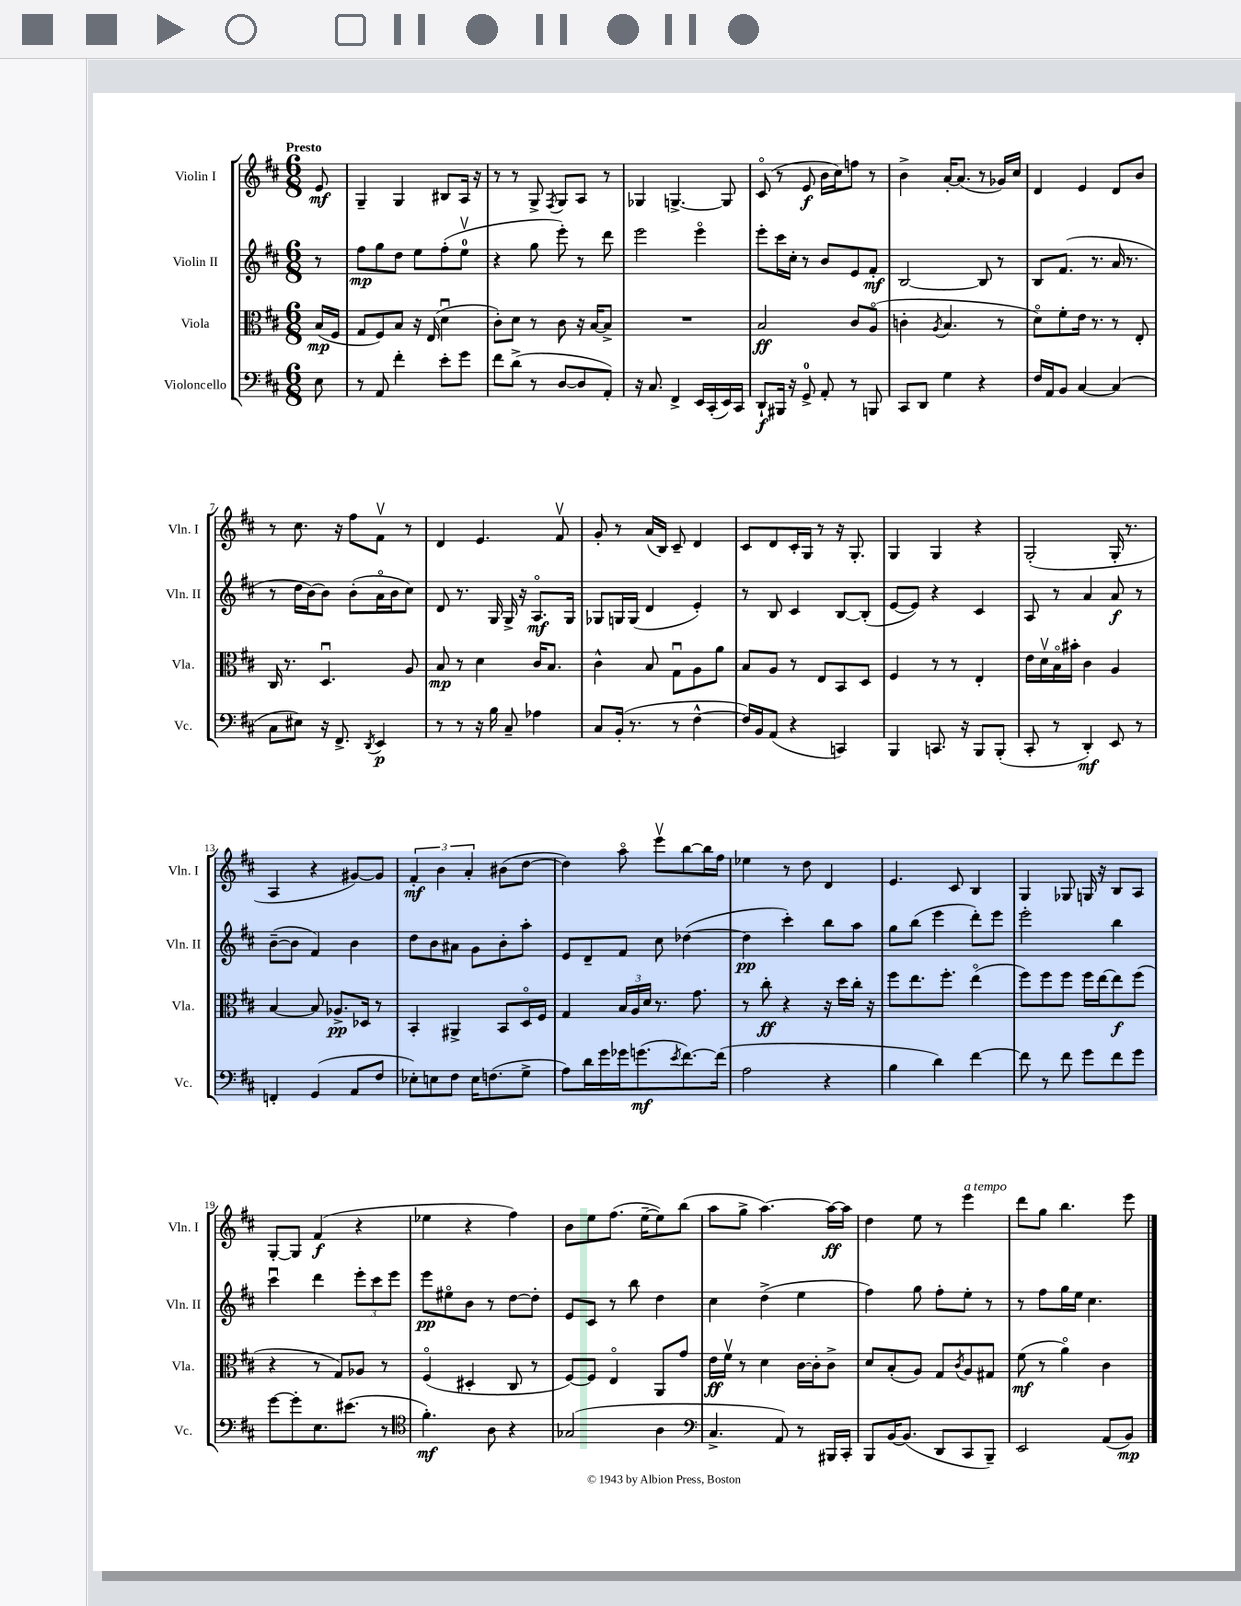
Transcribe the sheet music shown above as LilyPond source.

<<
\new StaffGroup <<
\new Staff = "s0" \with { instrumentName = "Violin I" shortInstrumentName = "Vln. I" } {
    \clef treble \key d \major \numericTimeSignature \time 6/8 \partial 8 \tempo "Presto"
    e'8\mf |
    g4-- g4 bis8 a16 r16 |
    r8 r8 g8-> \acciaccatura { fis8 } g8 a8 r8 |
    ges4 g4.~-> g8 |
    cis'8\flageolet( r8 e'8\f b'16 cis''16) f''8 r8 |
    b'4-> a'16~-. a'8.( r8 ges'16) cis''16 |
    d'4 e'4 d'8 b'8 |
    r8 cis''8. r16 fis''8 fis'8\upbow r8 |
    d'4 e'4. fis'8\upbow |
    g'8-. r8 a'16( b16) cis'8-- d'4 |
    cis'8 d'8 cis'16-. g16 r8 r16 g8.-. |
    g4 g4 r4 |
    g2-.( g16-. r8. |
    a4 r4 gis'8~) gis'8 |
    \tuplet 3/2 { fis'4-.\mf b'4 a'4-. } bis'8( d''8~ |
    d''4) a''8\flageolet e'''8\upbow b''8~ b''16 fis''16 |
    ees''4 r8 d''8 d'4 |
    e'4. cis'8 b4 |
    g4 ges8 g16 r16 b8 a8 |
    g8~-. g8 fis'4\f( r4 |
    ees''4 r4 fis''4) |
    b'8 e''8 fis''8.( e''16~-- e''8) b''8( |
    a''8 g''8-> a''4.~) a''16~\ff a''16 |
    d''4 e''8 r8 e'''4^\markup { \italic "a tempo" } |
    d'''8 g''8 b''4. e'''8 \bar "|." |
}
\new Staff = "s1" \with { instrumentName = "Violin II" shortInstrumentName = "Vln. II" } {
    \clef treble \key d \major \numericTimeSignature \time 6/8 \partial 8
    r8 |
    fis''8\mp g''8 d''8 e''8 fis''8-.( e''8-0\upbow |
    r4 g''8 e'''8-.) r8 d'''8 |
    e'''2 e'''4\flageolet |
    e'''8-. cis'''16 cis''16-. r8 b'8 e'8 fis'8-.\mf |
    b2~ b8 r8 |
    b8 fis'8.( r8. a'16 r8. |
    r8 d''16 b'16~) b'8 b'8-.( a'16\flageolet b'16 cis''8) |
    d'8 r8. g16 g16-> r16 a8.\flageolet\mf g16 |
    ges8 g16 g16( d'4 e'4-.) |
    r8 b8 cis'4 b8~ b8-.( |
    e'8~ e'8) r4 cis'4 |
    a8 r8 a'4 a'8\f r8 |
    b'8~--( b'8 fis'4) b'4 |
    d''8 b'8 ais'8 g'8 b'8-. a''8-. |
    e'8 d'8-- fis'8 cis''8 des''4~( |
    des''4\pp cis'''4-.) b''8 a''8 |
    g''8 b''8( e'''4 d'''8-.) e'''8 |
    e'''2-. b''4 |
    cis'''4\downbow d'''4 \tuplet 3/2 { e'''8-. cis'''8 e'''8 } |
    e'''8\pp eis''8\flageolet b'8 r8 d''8~ d''8-. |
    e'8 cis'8 r8 b''8 d''4 |
    cis''4 d''4->( e''4 |
    fis''4) g''8 fis''8-. e''8-. r8 |
    r8 fis''8 g''16 e''16 cis''4. \bar "|." |
}
\new Staff = "s2" \with { instrumentName = "Viola" shortInstrumentName = "Vla." } {
    \clef alto \key d \major \numericTimeSignature \time 6/8 \partial 8
    b16\mp( fis16 |
    g8 fis8) b8 r16 e16( d'4\downbow |
    cis'8-.) d'8 r8 cis'8 r16 b16~ b8-> |
    R2. |
    b2\ff cis'8 a8\flageolet( |
    c'4-. \acciaccatura { a8 } b4. r8 |
    d'8\flageolet) fis'8-. e'16 r8. r8 e8-. |
    cis16 r8. d4.\downbow a8 |
    b8\mp r8 d'4 cis'16 b8. |
    cis'4-^ b8 g8\downbow a8 a'8 |
    b8 a8 r8 e8 b,8 d8 |
    fis4 r8 r8 e4-. |
    e'16 d'16\upbow b16\flageolet bis'16-. cis'4 a4 |
    b4~ b8 aes8.->\pp des16 r8 |
    b,4-. ais,4-> b,8 d16\flageolet fis16 |
    g4 \tuplet 3/2 { b16 a16 d'16 } r8. g'8. |
    r8 cis''8-.\ff r4 r16 d''16 cis''16-. r16 |
    fis''8 e''8. fis''8.-. e''4\flageolet( |
    fis''8) fis''8 fis''8 fis''16 e''16~ e''8\f fis''8( |
    r4 r8 g8) aes8 r8 |
    fis4\flageolet( dis4-. cis8 r8 |
    fis8~) fis8 e4\flageolet a,8 g'8 |
    e'16\ff fis'16\upbow r8 d'4 cis'16~ cis'16-. cis'8-> |
    d'8 b8-.( a8) g8 \acciaccatura { cis'8 } a8 gis8 |
    fis'8\mf( r8 a'4\flageolet) cis'4 \bar "|." |
}
\new Staff = "s3" \with { instrumentName = "Violoncello" shortInstrumentName = "Vc." } {
    \clef bass \key d \major \numericTimeSignature \time 6/8 \partial 8
    e8 |
    r8 a,8 fis'4-. e'8-. g'8 |
    fis'8 d'8->( r8 d8~ d8 a,8-.) |
    r16 cis8. fis,4-> e,16 cis,16-.( e,16) cis,16 |
    d,8-!\f bis,,16 r16 g,8-0-> a,8-. r8 b,,8 |
    cis,8 d,8 g4 r4 |
    fis16 a,16 b,8 cis4~ cis4( |
    cis8 eis8) r16 fis,8.-> \acciaccatura { d,8 } e,4\p |
    r8 r8 r16 b16 cis8-- aes4 |
    cis8 b,16-.( r8. r8 fis4~-^ |
    fis16) b,16 a,8( r4 c,4) |
    b,,4 c,8. r16 b,,8 b,,8-.( |
    cis,8-. r8 d,4-.\mf) e,8 r8 |
    f,4-. g,4( a,8 fis8 |
    ees8-.) e8 fis8 e16 f8.( g8-> |
    a8) d'16 g'16 ges'16 g'8.\mf( \acciaccatura { e'8 } fis'8.~) fis'16( |
    a2 r4 |
    b4 d'4) fis'4~ |
    fis'8 r8 fis'8 g'8 fis'8 g'8 |
    g'8~ g'8-. e8. eis'8.( r8 |
    \clef tenor fis'4.-.\mf) a8 r4 |
    ges2( a4 |
    \clef bass cis4.-> a,8) r8 bis,,16 cis,16-. |
    b,,8 b,16~ b,8.( d,8 cis,8 b,,8--) |
    e,2 a,8( b,8\mp) \bar "|." |
}
>>
>>
